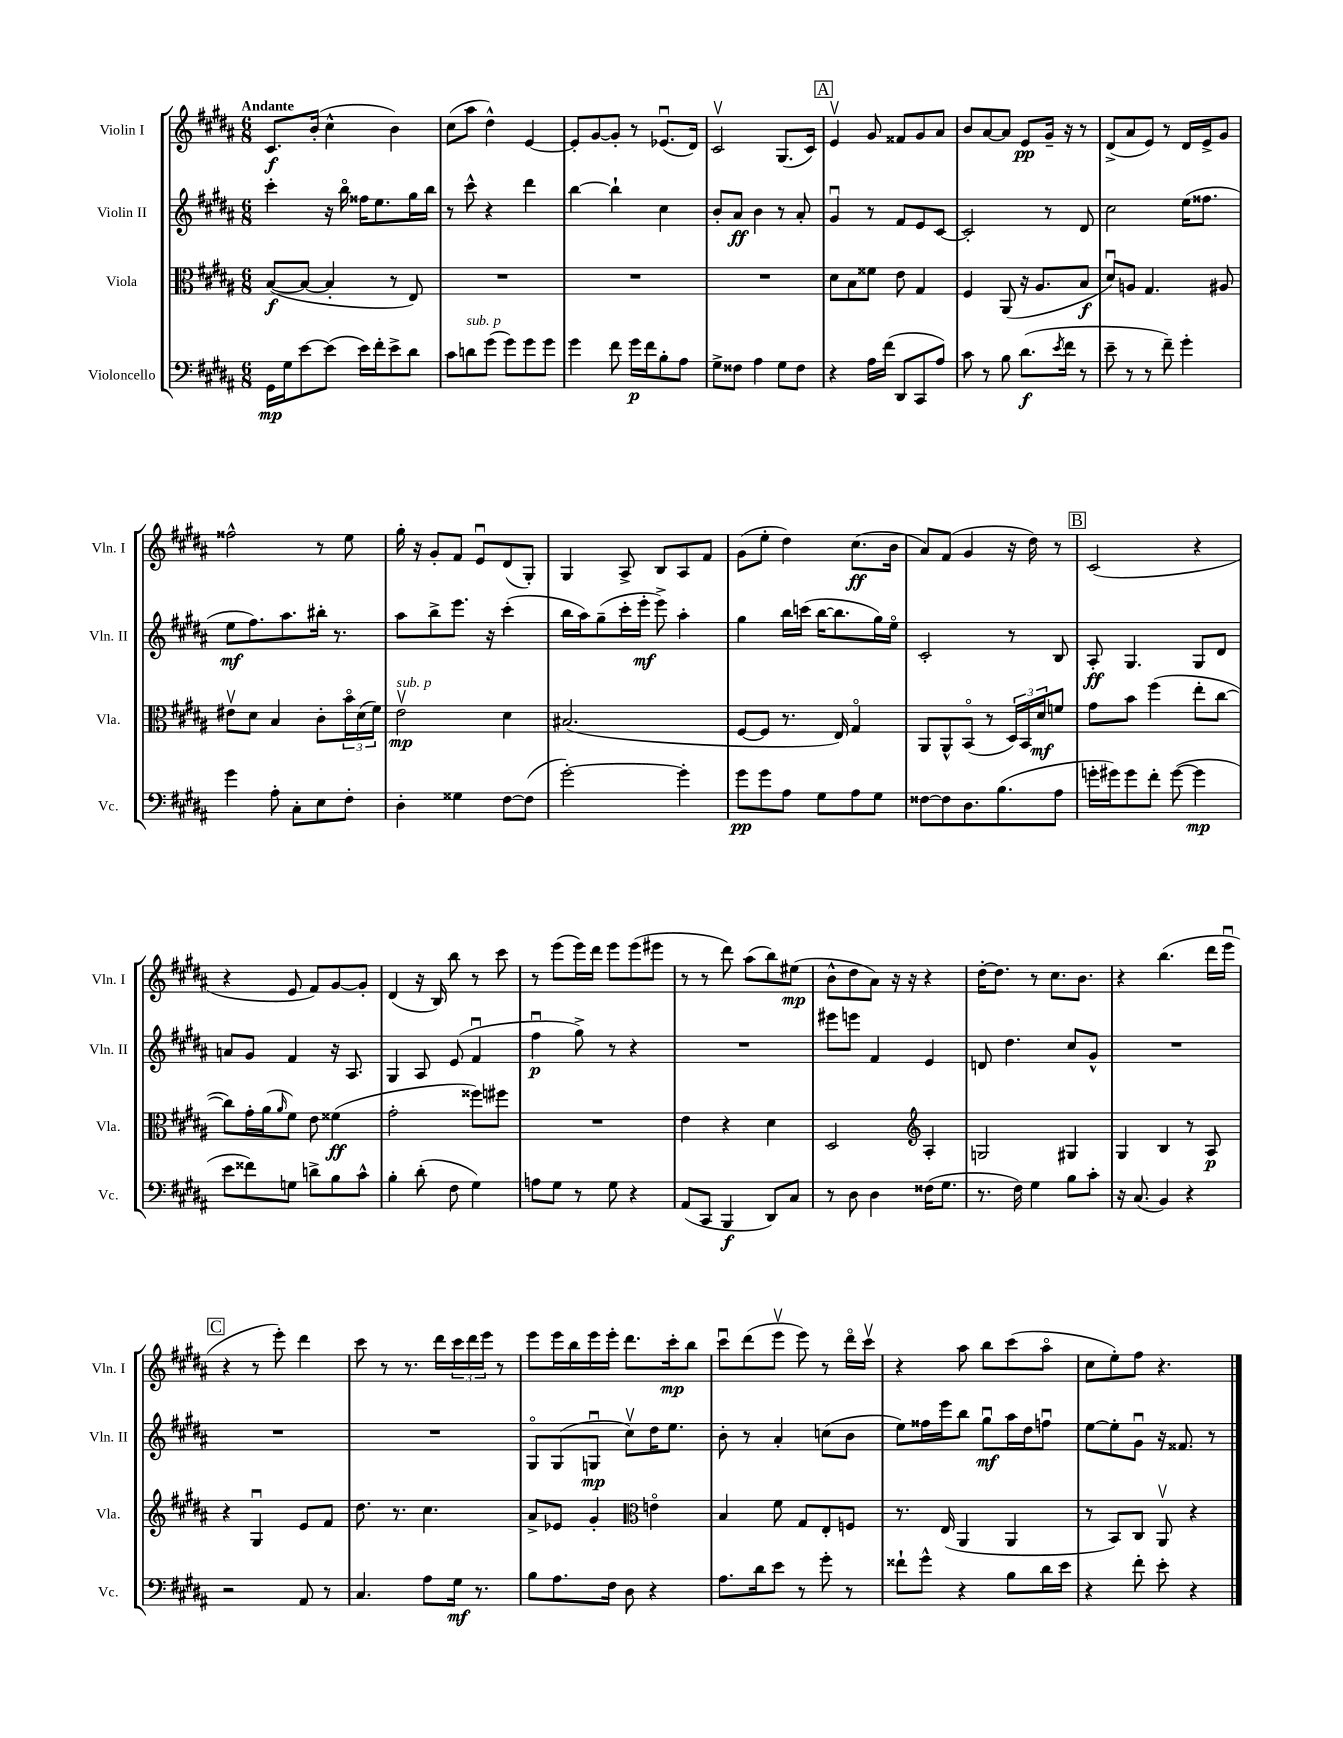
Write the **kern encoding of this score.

**kern	**kern	**kern	**kern
*staff4	*staff3	*staff2	*staff1
*clefF4	*clefC3	*clefG2	*clefG2
*k[f#c#g#d#a#]	*k[f#c#g#d#a#]	*k[f#c#g#d#a#]	*k[f#c#g#d#a#]
*M6/8	*M6/8	*M6/8	*M6/8
16GG#	([8B	4ccc#'	8.c#
16G#	.	.	.
[8e	8B_	.	.
.	.	.	(16b'
(8e]	4B']	16r	4cc#^^
.	.	16bbo	.
16e)	.	16ff##	.
16f#'	.	8.ee	.
8e^	8r	.	4b)
8d#	8E)	16gg#	.
.	.	16bb	.
=	=	=	=
8c#	2.r	8r	(8cc#
8d	.	8ccc#^^	8aa#
(8g#	.	4r	4dd#^^)
8g#)	.	.	.
8g#	.	4ddd#	[4e
8g#	.	.	.
=	=	=	=
4g#	2.r	[4bb	8e']
.	.	.	[8g#
8f#	.	4bb`]	8g#']
16g#	.	.	8r
16f#	.	.	.
8B'	.	4cc#	(8.e-u
8A#	.	.	.
.	.	.	16d#)
=	=	=	=
8G#^	2.r	8b'	2c#v
8F##	.	8a#	.
4A#	.	4b	.
8G#	.	8r	(8.G#
8F##	.	8a#'	.
.	.	.	16c#)
=	=	=	=
4r	8d#	4g#u	4ev
.	8B	.	.
16A#	8f##	8r	8g#
(16f#	.	.	.
8DD#	8e	8f#	8f##
8CC#	4G#	8e	8g#
8A#)	.	[8c#	8a#
=	=	=	=
8c#	4F#	2c#']	8b
8r	.	.	[8a#
8B	(8AA#	.	8a#]
(8.d#	16r	.	8e
.	8.A#	.	.
.	.	8r	16g#~
8qe	.	.	.
16f#	.	.	16r
8r	8B	8d#	8r
=	=	=	=
8e~	8d#u)	2cc#	(8d#^
8r	8A	.	8a#
8r	4.G#	.	8e)
8f#~)	.	.	8r
4g#'	.	(16ee	16d#
.	.	8.ff##	16e^
.	8A#	.	8g#
=	=	=	=
4g#	8e#v	8ee	2ff##^^
.	8d#	8.ff#)	.
8A#'	4B	.	.
.	.	8.aa#	.
8C#'	.	.	.
8E	8c#'	16bb#'	8r
.	.	8.r	.
8F#'	24bo	.	8ee
.	(24d#	.	.
.	24f#)	.	.
=	=	=	=
4D#'	2ev	8aa#	16gg#'
.	.	.	16r
.	.	8bb^	8g#'
4G##	.	8.eee	8f#
.	.	.	8eu
.	.	16r	.
[8F#	4d#	(4ccc#'	(8d#
(8F#]	.	.	8G#')
=	=	=	=
[2g#')	(2.B#	16bb	4G#
.	.	16aa#)	.
.	.	(8gg#~	.
.	.	16ccc#'	8A#^
.	.	16eee'	.
.	.	8eee^)	8B
4g#']	.	4aa#'	8A#
.	.	.	8f#
=	=	=	=
8g#	[8F#	4gg#	(8g#
8g#	8F#]	.	8ee'
8A#	8.r	16bb	4dd#)
.	.	(16ccc	.
8G#	.	[16bb	.
.	16E)	8.bb]	.
8A#	4G#o	.	(8.cc#
8G#	.	16gg#)	.
.	.	16eeo	16b
=	=	=	=
[8F##	8AA#	2c#'	8a#)
8F##]	8AA#^^	.	(8f#
8.D#	(8BBo	.	4g#
.	8r	.	.
(8.B	.	.	.
.	24D#)	8r	16r
.	24BB	.	.
.	.	.	16dd#)
.	24d#	.	.
8A#	8f	8B	8r
=	=	=	=
16g'	8g#	8A#'	(2c#
16g#)	.	.	.
8g#	8b	4.G#	.
8f#'	(4ff#	.	.
([8g#	.	.	.
4g#]	8ee'	8G#	4r
.	[8cc#	8d#	.
=	=	=	=
8e	8cc#])	8a	4r
8f##)	16g#'	8g#	.
.	(16a#	.	.
.	16qqa#	.	.
8G	8f#)	4f#	8e
8d^	8e	.	8f#)
8B	(4f##	16r	[8g#
.	.	8.A#	.
8c#^^	.	.	8g#']
=	=	=	=
4B'	2g#'	4G#	(4d#
(8d#'	.	8A#	16r
.	.	.	16B)
8F#	.	(8e	8bb
4G#)	8ff##)	4f#u	8r
.	8ff#	.	8ccc#
=	=	=	=
8A	2.r	4ff#u	8r
8G#	.	.	(8eee
8r	.	8gg#^)	16eee)
.	.	.	16ddd#
8G#	.	8r	8eee
4r	.	4r	(8eee
.	.	.	8eee#
=	=	=	=
(8AA#	4e	2.r	8r
8CC#	.	.	8r
4BBB	4r	.	8ddd#)
.	.	.	(8aa#
8DD#)	4d#	.	8bb)
8C#	.	.	(8ee#
=	=	=	=
8r	2D#	8eee#	8b^^
8D#	.	8eee	8dd#
4D#	.	4f#	8a#)
.	.	.	16r
.	.	.	16r
*	*clefG2	*	*
(16F##	4A#'	4e	4r
8.G#	.	.	.
=	=	=	=
8.r	2G	8d	[16dd#'
.	.	.	8.dd#]
.	.	4.dd#	.
16F#)	.	.	.
4G#	.	.	8r
.	.	.	8.cc#
8B	4G#	8cc#	.
.	.	.	8.b
8c#'	.	8g#^^	.
=	=	=	=
16r	4G#	2.r	4r
(8.C#	.	.	.
4BB)	4B	.	(4.bb
4r	8r	.	.
.	8A#	.	16ddd#
.	.	.	16eeeu
=	=	=	=
2r	4r	2.r	4r
.	4G#u	.	8r
.	.	.	8eee')
8AA#	8e	.	4ddd#
8r	8f#	.	.
=	=	=	=
4.C#	8.dd#	2.r	8ccc#
.	.	.	8r
.	8.r	.	.
.	.	.	8.r
8A#	4.cc#	.	.
.	.	.	16ddd#
16G#	.	.	24ccc#
.	.	.	24ddd#
8.r	.	.	.
.	.	.	24eee
.	.	.	8r
=	=	=	=
8B	8a#^	8G#o	8eee
8.A#	8e-	(8G#	16eee
.	.	.	16bb
.	4g#'	8Gu	16eee
16F#	.	.	16eee'
8D#	.	8cc#v)	8.ddd#
*	*clefC3	*	*
4r	4eo	16dd#	.
.	.	8.ee	16ccc#'
.	.	.	8bb
=	=	=	=
8.A#	4B	8b'	8ccc#u
.	.	8r	(8ddd#
16d#	.	.	.
8e	8f#	4a#'	8eeev
8r	8G#	.	8eee)
8g#'	8E'	(8cc	8r
8r	8F	8b	16ddd#o
.	.	.	16ccc#v
=	=	=	=
8f##`	8.r	8ee)	4r
8g#^^	.	16ff##	.
.	(16E	16eee	.
4r	4AA#	8bb	8aa#
.	.	8gg#u	8bb
8B	4AA#	16aa#	(8ccc#
.	.	16dd#	.
16d#	.	8ffu	8aa#o
16e	.	.	.
=	=	=	=
4r	8r	[8ee	8cc#
.	8BB)	8ee']	8ee')
8f#'	8C#	8g#u	8ff#
8e'	8AA#v	16r	4.r
.	.	8.f##	.
4r	4r	.	.
.	.	8r	.
==	==	==	==
*-	*-	*-	*-
